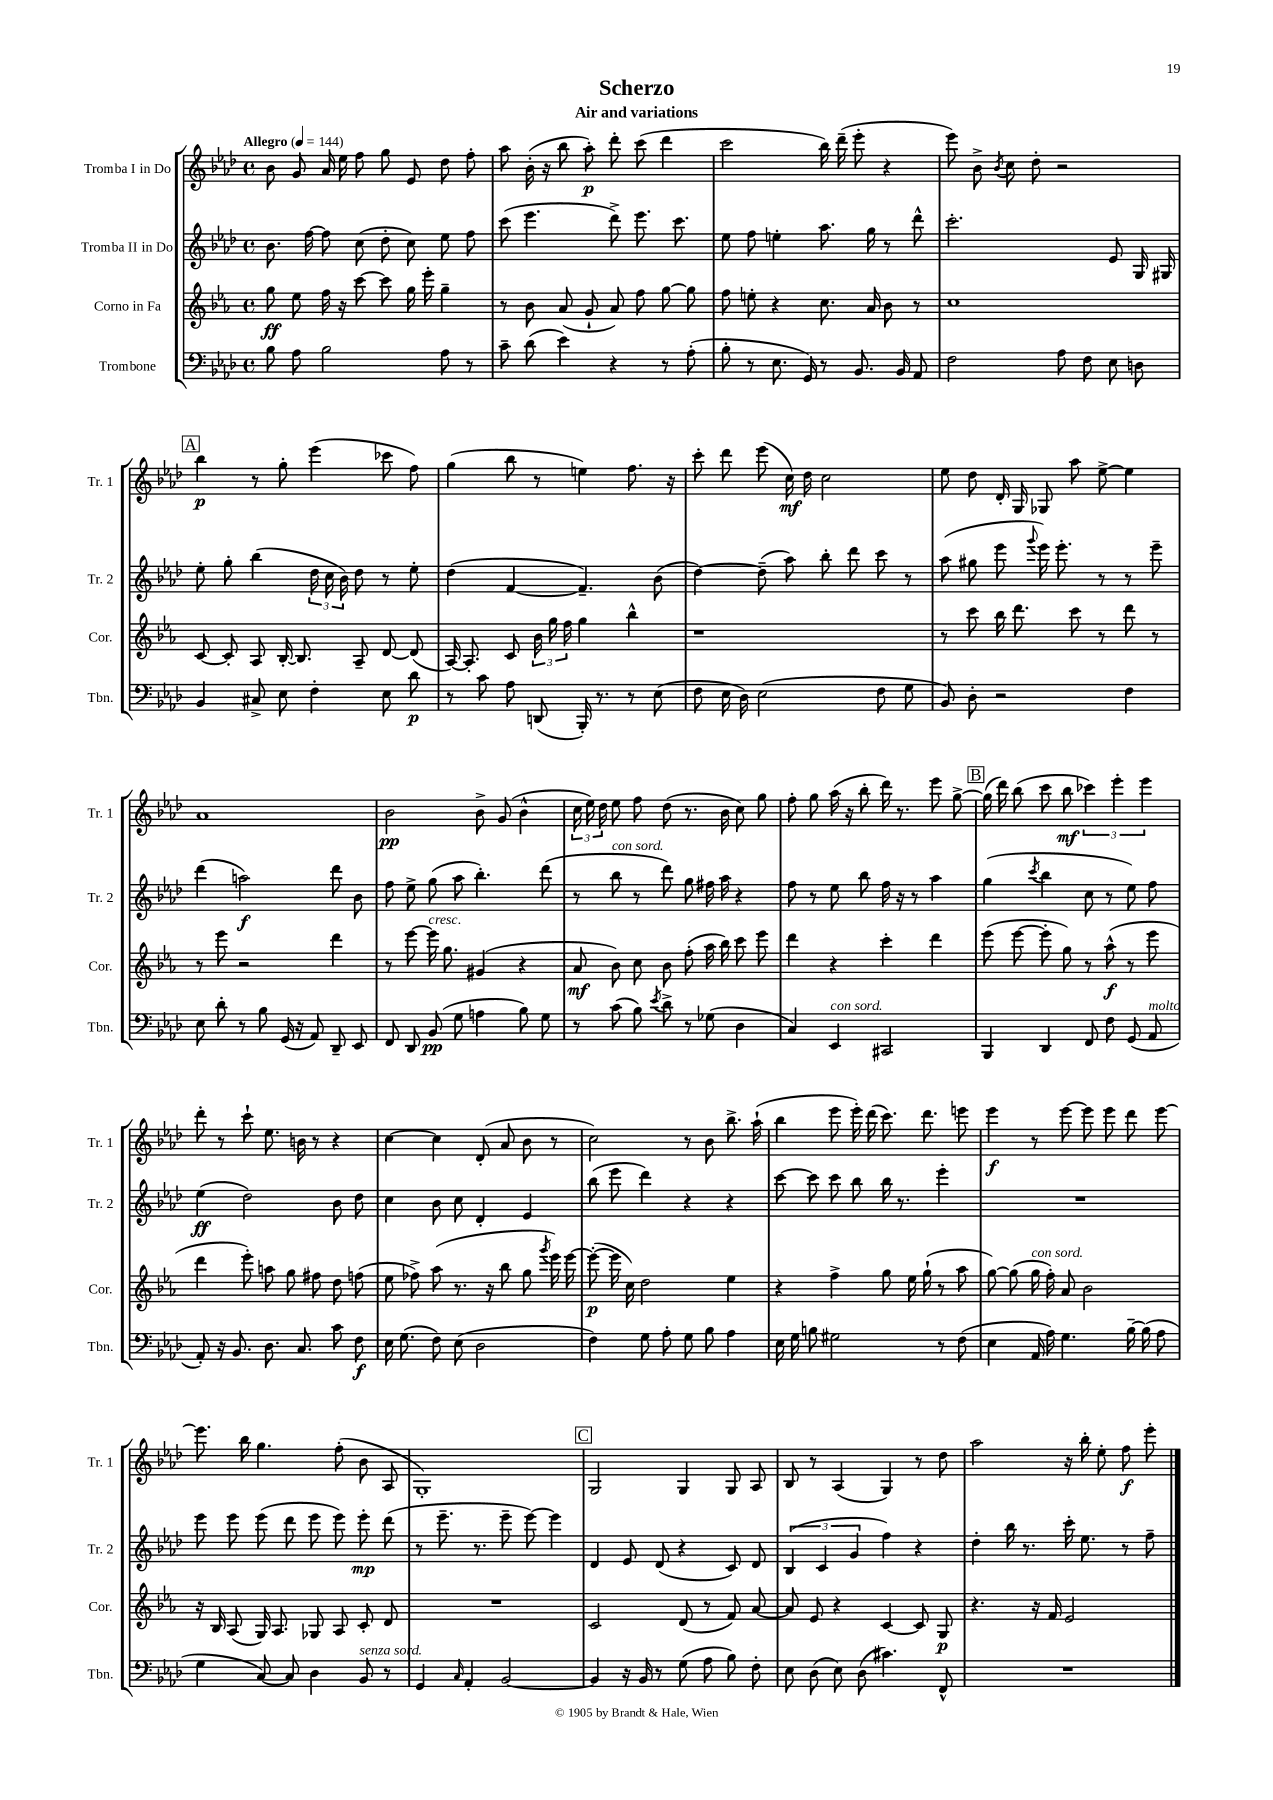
\header { title = "Scherzo" subtitle = "Air and variations" }
<<
\new StaffGroup <<
\new Staff = "s0" \with { instrumentName = "Tromba I in Do" shortInstrumentName = "Tr. 1" } {
    \clef treble \key aes \major \defaultTimeSignature \time 4/4 \tempo "Allegro" 4 = 144
    \autoBeamOff bes'8 g'8 aes'16 ees''16 f''8 g''8 ees'8 des''8 f''8-. |
    aes''8 bes'16-.( r16 bes''8 aes''8-.\p) des'''8-. c'''8( des'''4 |
    c'''2 bes''16) des'''16--( ees'''8-. r4 |
    ees'''8) bes'8-> \acciaccatura { bes'8 } c''8 des''8-. r2 |
    \mark \markup { \box "A" } bes''4\p r8 g''8-. ees'''4( ces'''8 f''8) |
    g''4( bes''8 r8 e''4) f''8. r16 |
    c'''8-. des'''8 ees'''8( c''16\mf) des''16 c''2 |
    ees''8 des''8 des'16-. g16 ges8 aes''8 ees''8~-> ees''4 |
    aes'1 |
    bes'2\pp bes'8-> g'8( bes'4-^ |
    \tuplet 3/2 { c''16 ees''16) des''16 } ees''8 f''8 des''8( r8. bes'16 c''8) g''8 |
    f''8-. g''8 aes''16( r16 bes''8-. des'''16) r8. ees'''8 g''8~-> |
    \mark \markup { \box "B" } g''16( des'''16) bes''8( c'''8 bes''8\mf \tuplet 3/2 { ces'''4) ees'''4-. ees'''4 } |
    des'''8-. r8 c'''8-! ees''8. b'16 r8 r4 |
    c''4~ c''4 des'8-.( aes'8 bes'8 r8 |
    c''2) r8 bes'8 bes''8.-> aes''16-!( |
    bes''4 ees'''8 ees'''16-.) des'''16( c'''8.) des'''8. e'''8 |
    ees'''4\f r8 ees'''8~ ees'''8 ees'''8 des'''8 ees'''8~ |
    ees'''8. bes''16 g''4. f''8-.( bes'8 aes8 |
    g1-.) |
    \mark \markup { \box "C" } g2 g4 g8 aes8 |
    bes8 r8 aes4( g4) r8 des''8 |
    aes''2 r16 bes''16-. ees''8-. f''8\f ees'''8-. \bar "|." |
}
\new Staff = "s1" \with { instrumentName = "Tromba II in Do" shortInstrumentName = "Tr. 2" } {
    \clef treble \key aes \major \defaultTimeSignature \time 4/4
    \autoBeamOff bes'8. f''16~ f''8 c''8( des''8-. c''8) ees''8 f''8 |
    c'''8( ees'''4. des'''8->) ees'''8. c'''8. |
    ees''8 f''8 e''4-. aes''8. g''16 r8 des'''8-^ |
    c'''2.-. ees'8 g16 gis16 |
    \mark \markup { \box "A" } ees''8-. g''8-. bes''4( \tuplet 3/2 { des''16 c''16 bes'16) } des''8 r8 ees''8-. |
    des''4( f'4~ f'4.--) bes'8( |
    des''4~) des''8--( aes''8) bes''8-. des'''8 c'''8 r8 |
    aes''8( gis''8 ees'''8 \appoggiatura { g'''8 } ees'''16) ees'''8.-. r8 r8 ees'''8-- |
    des'''4( a''2\f) des'''8 bes'8 |
    f''8 ees''8-> g''8( aes''8 bes''4.-.) des'''8( |
    r8 bes''8^\markup { \italic "con sord." } r8 des'''8) g''8 fis''16 aes''16 r4 |
    f''8 r8 ees''8 bes''8 f''16 r16 r8 aes''4 |
    \mark \markup { \box "B" } g''4( \acciaccatura { c'''8 } bes''4 c''8 r8 ees''8) f''8 |
    ees''4\ff( des''2) bes'8 des''8 |
    c''4 bes'8 c''8 des'4-. ees'4 |
    bes''8( ees'''8 des'''4) r4 r4 |
    c'''8~ c'''8 c'''8 bes''8 bes''16 r8. ees'''4-. |
    R1 |
    ees'''8 ees'''8 ees'''8( des'''8 ees'''8 ees'''8) ees'''8-.\mp des'''8( |
    r8 ees'''8.-- r8. ees'''8-- ees'''8~) ees'''4 |
    \mark \markup { \box "C" } des'4 ees'8 des'8( r4 c'8) des'8 |
    \tuplet 3/2 { bes4( c'4 g'4 } f''4) r4 |
    des''4-. bes''16 r8. c'''16-. ees''8. r8 f''8-- \bar "|." |
}
\new Staff = "s2" \with { instrumentName = "Corno in Fa" shortInstrumentName = "Cor." } {
    \clef treble \key ees \major \defaultTimeSignature \time 4/4
    \autoBeamOff g''8\ff ees''8 f''16 r16 c'''8~ c'''8 g''16 ees'''16-. g''4-- |
    r8 bes'8 aes'8( g'8-! aes'8) f''8 g''8~ g''8 |
    f''8 e''8-. r4 c''8. aes'16 bes'8 r8 |
    c''1 |
    \mark \markup { \box "A" } c'8~ c'8-. aes8 bes16~-. bes8. aes8-- d'8~ d'8( |
    aes16~) aes8.-. c'8 \tuplet 3/2 { bes'16 g''16 f''16 } g''4 bes''4-^ |
    r1 |
    r8 c'''8 bes''16 d'''8. c'''8 r8 d'''8 r8 |
    r8 ees'''8 r2 d'''4 |
    r8 ees'''8~ ees'''16^\markup { \italic "cresc." } g''8. gis'4( r4 |
    aes'8\mf bes'8) c''8 bes'8 f''8-.( aes''16 bes''16) c'''8 ees'''8 |
    d'''4 r4 c'''4-. d'''4 |
    \mark \markup { \box "B" } ees'''8( ees'''8~ ees'''8-. g''8) r8 aes''8-^\f( r8 ees'''8 |
    d'''4 ees'''8-.) a''8 g''8 fis''8 d''8 f''8( |
    ees''8 fes''8->) aes''8( r8. r16 bes''8 g''8 \acciaccatura { g'''8 } ees'''16) ees'''16~ |
    ees'''8~-.\p( ees'''16 c''16) d''2 ees''4 |
    r4 f''4-> g''8 ees''16 g''16-!( r8 aes''8 |
    g''8~) g''8( g''16^\markup { \italic "con sord." } f''16-.) aes'8 bes'2 |
    r16 bes16 aes8( g16) aes8. ges8 aes8 c'8-. d'8 |
    R1 |
    \mark \markup { \box "C" } c'2 d'8( r8 f'8) aes'8~ |
    aes'8 ees'8 r4 c'4~ c'8 g8\p |
    r4. r16 f'16 ees'2 \bar "|." |
}
\new Staff = "s3" \with { instrumentName = "Trombone" shortInstrumentName = "Tbn." } {
    \clef bass \key aes \major \defaultTimeSignature \time 4/4
    \autoBeamOff bes8 aes8 bes2 aes8 r8 |
    c'8-- des'8( ees'4) r4 r8 aes8-.( |
    bes8-. r8 ees8. g,16) r8 bes,8. bes,16 aes,8 |
    f2 aes8 f8 ees8 d8 |
    \mark \markup { \box "A" } bes,4 cis8-> ees8 f4-. ees8 des'8\p |
    r8 c'8 aes8 d,8( bes,,16-.) r8. r8 ees8( |
    f8 ees16 des16) ees2( f8 g8 |
    bes,8) des8-. r2 f4 |
    ees8 des'8-. r8 bes8 g,16( r16 aes,8) des,8-- ees,8 |
    f,8 des,8 bes,8\pp( g8 a4 bes8) g8 |
    r8 c'8( bes8) \acciaccatura { ees'8 } des'8-> r8 ges8( des4 |
    c4) ees,4^\markup { \italic "con sord." } cis,2 |
    \mark \markup { \box "B" } bes,,4 des,4 f,8 f8 g,8( aes,8^\markup { \italic "molto" } |
    aes,8-.) r16 bes,8. des8. c8. c'8 f8\f |
    ees16 g8.( f8) ees8( des2 |
    f4) g8 aes8-. g8 bes8 aes4 |
    ees16 g16 b8 gis2 r8 f8( |
    ees4 aes,16 aes16) g4. bes16~-- bes16( aes8 |
    g4 c8~) c8 des4 bes,8^\markup { \italic "senza sord." } r8 |
    g,4 \grace { c16 } aes,4-. bes,2~ |
    \mark \markup { \box "C" } bes,4 r16 bes,16 r8 g8( aes8 bes8) f8-. |
    ees8 des8( ees8) des8( cis'4.) f,8-^ |
    R1 \bar "|." |
}
>>
>>
\layout { \context { \Score \remove "Bar_number_engraver" } }
